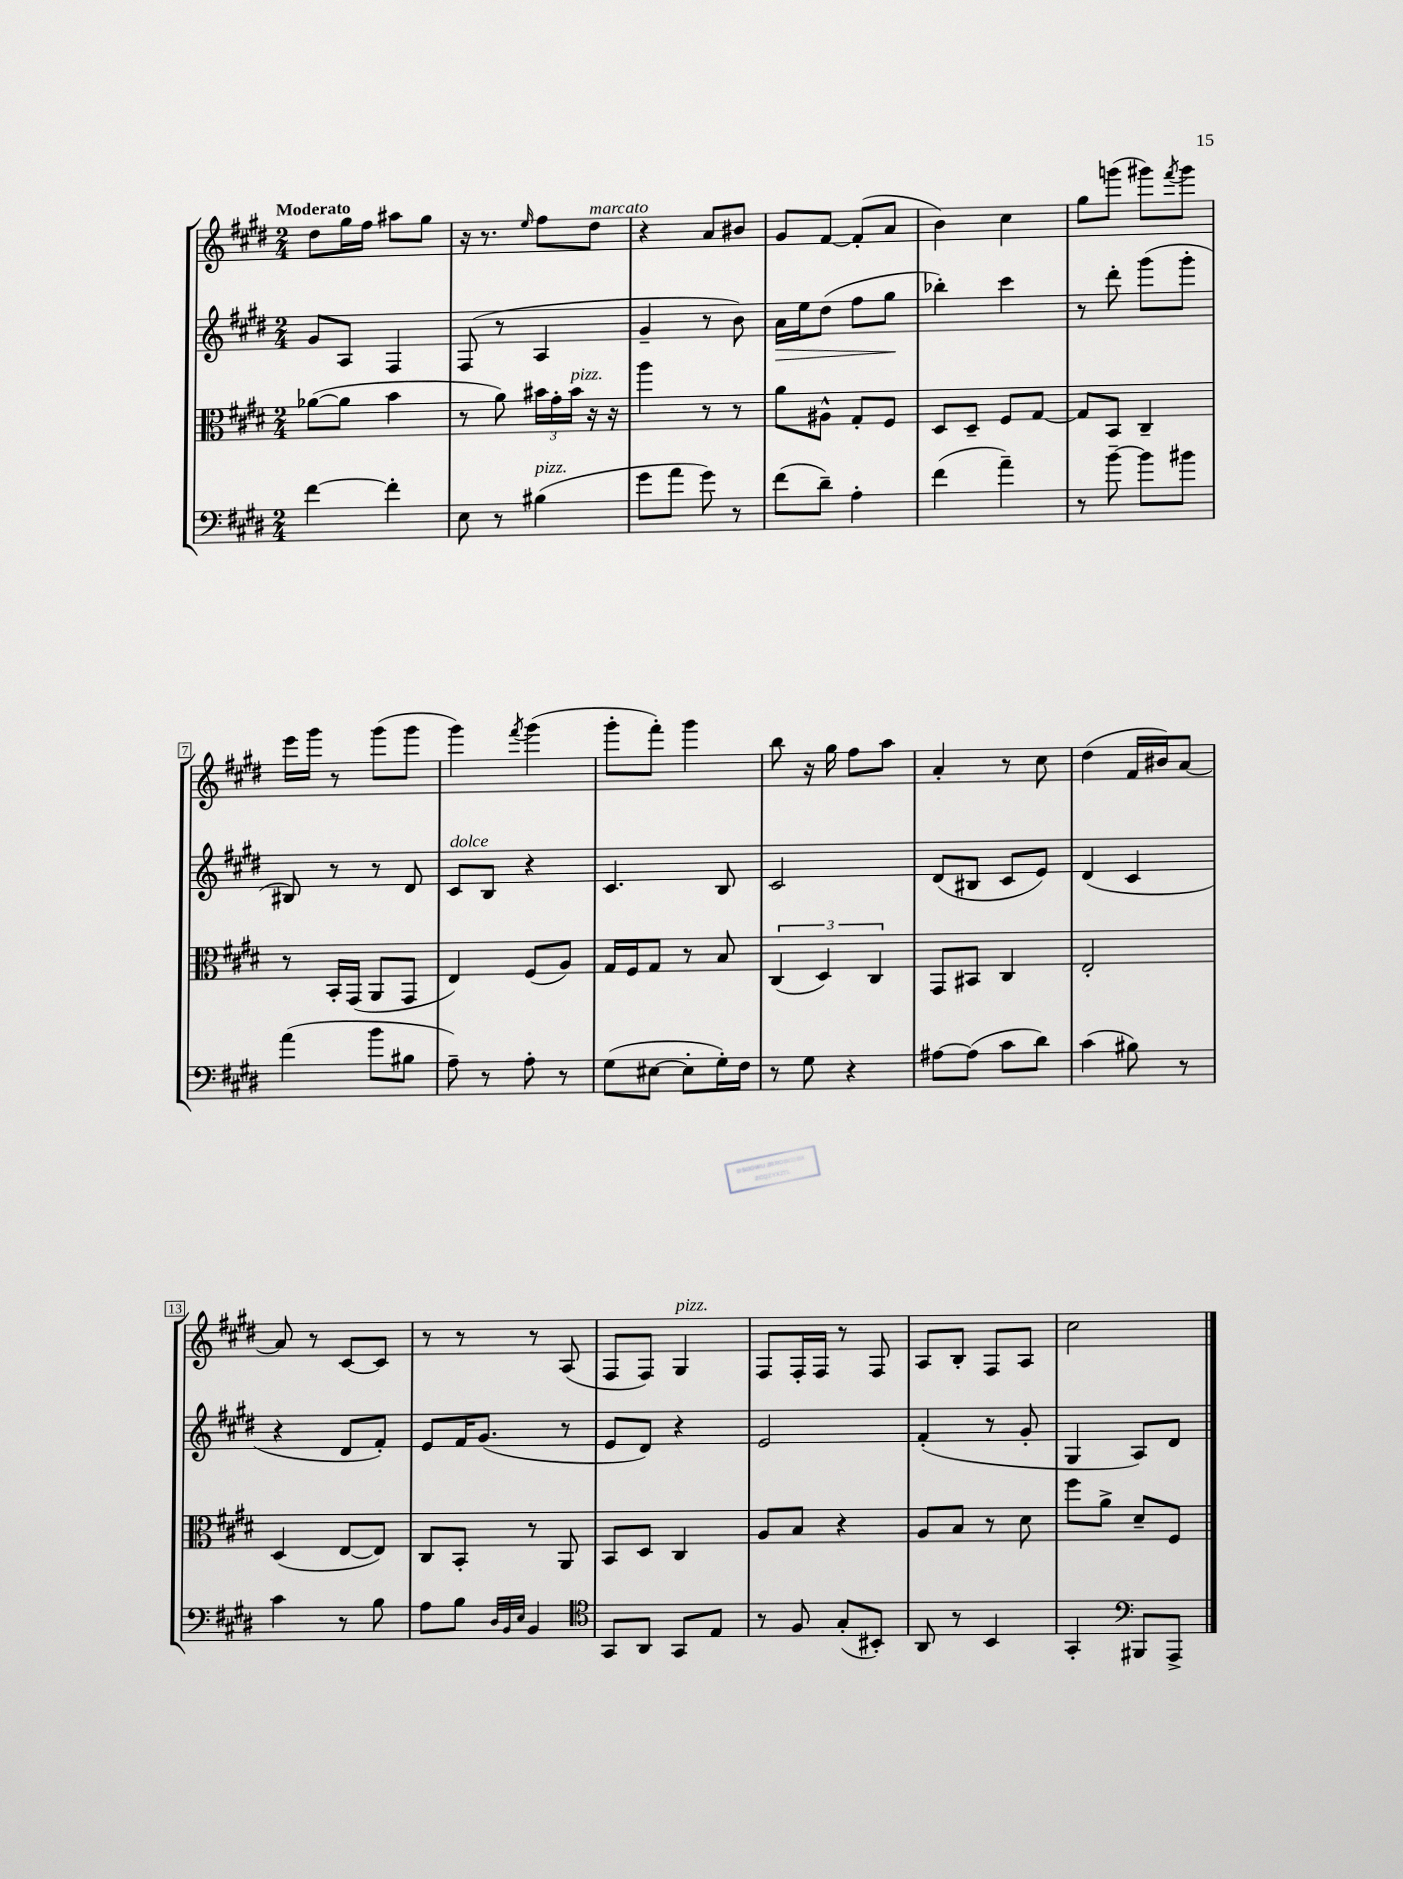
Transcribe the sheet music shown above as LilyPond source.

<<
\new StaffGroup <<
\new Staff = "s0" {
    \clef treble \key e \major \numericTimeSignature \time 2/4 \tempo "Moderato"
    dis''8 gis''16 fis''16 ais''8 gis''8 |
    r16 r8. \grace { e''16 } fis''8 dis''8^\markup { \italic "marcato" } |
    r4 a'8 bis'8 |
    gis'8 fis'8~ fis'8-.( a'8 |
    b'4) cis''4 |
    gis''8 g'''8( gis'''8) \acciaccatura { fis'''8 } gis'''8 |
    e'''16 gis'''16 r8 gis'''8( gis'''8 |
    gis'''4) \acciaccatura { fis'''8 } gis'''4( |
    gis'''8-. fis'''8-.) gis'''4 |
    b''8 r16 gis''16 fis''8 a''8 |
    a'4-. r8 cis''8 |
    dis''4( fis'16 bis'16) a'8~ |
    a'8 r8 cis'8~ cis'8 |
    r8 r8 r8 a8( |
    fis8 fis8) gis4^\markup { \italic "pizz." } |
    fis8 fis16-. fis16 r8 fis8 |
    a8 b8-. fis8 a8 |
    cis''2 \bar "|." |
}
\new Staff = "s1" {
    \clef treble \key e \major \numericTimeSignature \time 2/4
    gis'8 a8 fis4 |
    fis8( r8 a4 |
    gis'4-- r8 b'8) |
    a'16\> e''16 dis''8( fis''8 gis''8\! |
    bes''4-.) cis'''4 |
    r8 dis'''8-. gis'''8( gis'''8-. |
    bis8) r8 r8 dis'8 |
    cis'8^\markup { \italic "dolce" } b8 r4 |
    cis'4. b8 |
    cis'2 |
    dis'8( bis8 cis'8 e'8) |
    dis'4( cis'4 |
    r4 dis'8 fis'8-.) |
    e'8 fis'16 gis'8.( r8 |
    e'8 dis'8) r4 |
    e'2 |
    fis'4-.( r8 gis'8-. |
    gis4 a8) dis'8 \bar "|." |
}
\new Staff = "s2" {
    \clef alto \key e \major \numericTimeSignature \time 2/4
    aes'8~( aes'8 b'4 |
    r8 a'8) \tuplet 3/2 { bis'16 gis'16-. bis'16^\markup { \italic "pizz." } } r16 r16 |
    a''4 r8 r8 |
    a'8 ais8-^ gis8-. fis8 |
    dis8 dis8-- fis8 gis8~ |
    gis8 b,8 cis4-- |
    r8 b,16-. gis,16( a,8 gis,8 |
    e4) fis8( a8) |
    gis16 fis16 gis8 r8 b8 |
    \tuplet 3/2 { cis4( dis4) cis4 } |
    gis,8 bis,8 cis4 |
    e2-. |
    dis4( e8~ e8) |
    cis8 b,8-. r8 a,8 |
    b,8 dis8 cis4 |
    a8 b8 r4 |
    a8 b8 r8 dis'8 |
    fis''8 a'8-> dis'8-- fis8 \bar "|." |
}
\new Staff = "s3" {
    \clef bass \key e \major \numericTimeSignature \time 2/4
    fis'4~ fis'4-. |
    e8 r8 bis4^\markup { \italic "pizz." }( |
    gis'8 a'8 gis'8) r8 |
    fis'8( dis'8--) a4-. |
    fis'4( a'4--) |
    r8 b'8~-- b'8 bis'8 |
    a'4( b'8 bis8 |
    a8--) r8 a8-. r8 |
    gis8( eis8~ eis8-. gis16-.) fis16 |
    r8 gis8 r4 |
    ais8~ ais8( cis'8 dis'8) |
    cis'4( bis8) r8 |
    cis'4 r8 b8 |
    a8 b8 \grace { dis32 b,32 e32 } b,4 |
    \clef tenor gis,8 a,8 gis,8 e8 |
    r8 fis8 gis8-.( bis,8-.) |
    a,8 r8 b,4 |
    gis,4-. \clef bass bis,,8 a,,8-> \bar "|." |
}
>>
>>
\layout { \context { \Score \override BarNumber.stencil = #(make-stencil-boxer 0.1 0.3 ly:text-interface::print) } }
